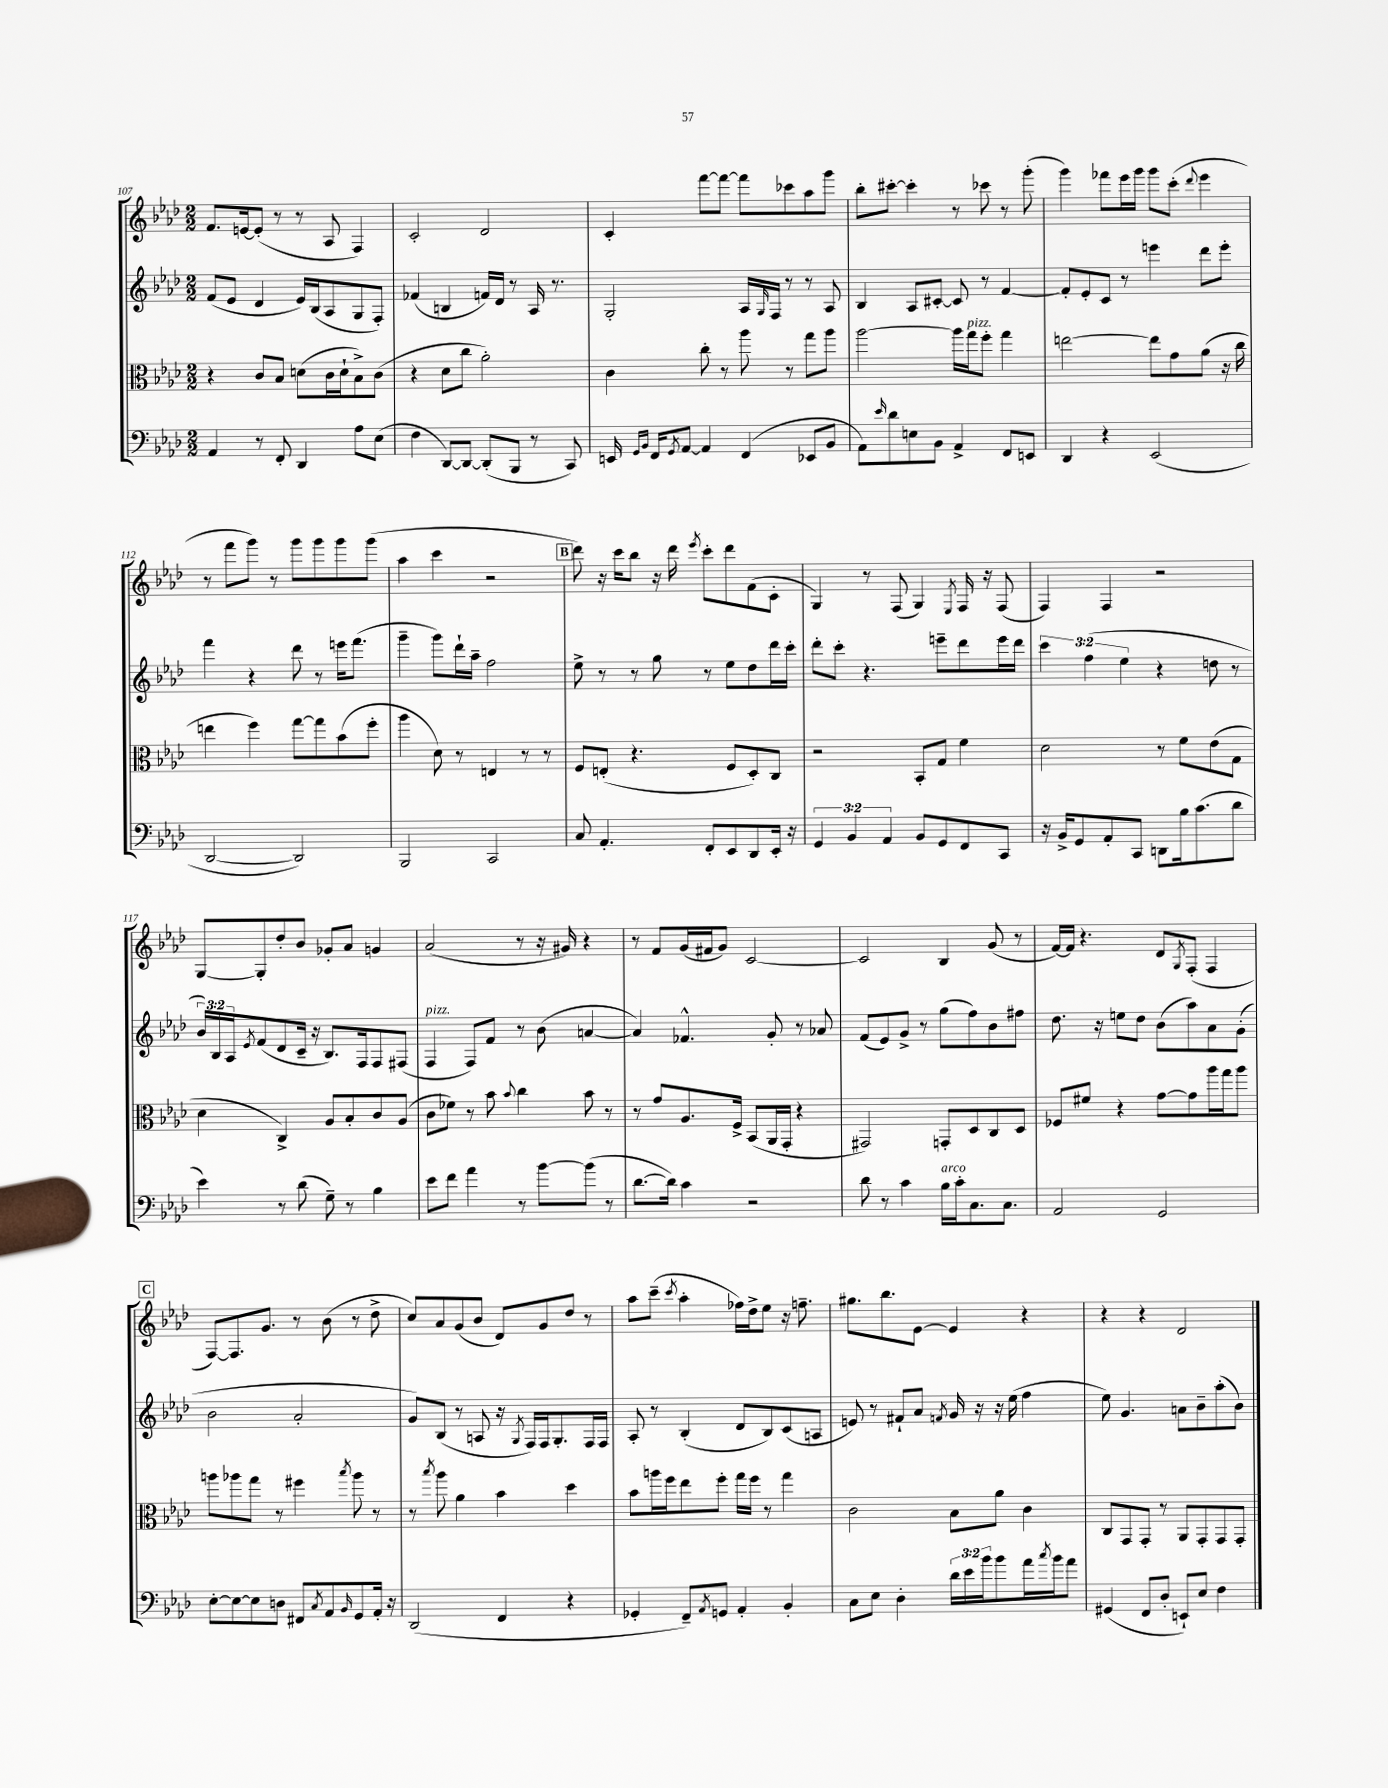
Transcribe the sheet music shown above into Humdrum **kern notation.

**kern	**kern	**kern	**kern
*staff4	*staff3	*staff2	*staff1
*clefF4	*clefC3	*clefG2	*clefG2
*k[b-e-a-d-]	*k[b-e-a-d-]	*k[b-e-a-d-]	*k[b-e-a-d-]
*M2/2	*M2/2	*M2/2	*M2/2
4AA-/	4r	(8f/L	8.f/L
.	.	8e-/J	.
.	.	.	[16e/k
8r	8c/L	4d-/	(8e'/]J
8FF'/	8B-/J	.	8r
4DD-/	(8d\L	16e-/LL)	8r
.	.	(16B-/J	.
.	16c\L	8A-/	8A-/
.	16d`\J	.	.
8A-\L	8B-^\)	8G/	4F/)
(8E-\J	(8c\J	8F'/J)	.
=	=	=	=
4F\	4r	(4f-/	2c'/
[8DD-/L)	8d-\L	4B/	.
8DD-/_J	8cc\J	.	.
(8DD-'/]L	2a-'\)	16f/LL)	2d-/
.	.	16d-/JJ	.
8BBB-/J	.	8r	.
8r	.	16A-/	.
.	.	8.r	.
8CC/)	.	.	.
=	=	=	=
16EE/	4c\	2G'/	4c'/
16qqGG/LL	.	.	.
16qqBB-/JJ	.	.	.
16FF/LK	.	.	.
8qGG/	.	.	.
[8AA-/J	.	.	.
4AA-/]	8cc'\	.	[8fff\L
.	8r	.	8fff\_J
(4FF/	8aa-\	16A-/LL	8fff\]L
.	.	16qqG/	.
.	.	16F/JJ	.
.	8r	8r	8ccc-\
8EE-/L	8gg\L	8r	8aa-\
8BB-/J	8aa-\J	8A-/	8ggg\J
=	=	=	=
8AA-\L)	[2aa-\	4B-/	8bb-'\L
16qqe-/	.	.	.
8d-\	.	.	[8ccc#'\J
8E\	.	8A-/L	4ccc#'\]
8BB-\J	.	[8c#'/J	.
4AA-^/	16aa-\]LL	8c#/]	8r
.	16gg\J	.	.
.	8ff'\J	8r	8ccc-\
8FF/L	4gg\	[4f/	8r
8EE/J	.	.	(8ggg'\
=	=	=	=
4DD-/	[2ee\	8f'/]L	4ggg\)
.	.	8e-'/	.
4r	.	8c/J	8fff-\L
.	.	8r	16eee-\L
.	.	.	16ggg\JJ
(2EE-/	8ee\]L	4eee\	8ggg\L
.	8g\	.	(8ccc'\J
.	.	.	8qqddd-/
.	(8a-\J	8ddd-\L	4eee-\
.	16r	8eee'\J	.
.	16cc\	.	.
=	=	=	=
[2DD-/	4ee\	4fff\	8r
.	.	.	8fff\L
.	4ff\)	4r	8ggg\J)
.	.	.	8r
2DD-/])	[8gg\L	8ddd-\	8ggg\L
.	8gg\]	8r	8ggg\
.	(8b-\	16eee\LK	8ggg\
.	.	(8.fff\J	.
.	8ff'\J	.	(8ggg\J
=	=	=	=
2BBB-/	4aa-\	4ggg~\	4aa-\
.	8d-\)	8ggg\L)	4ccc\
.	8r	16ddd-`\L	.
.	.	16aa-~\JJ	.
2CC/	4E/	2ff\	2r
.	8r	.	.
.	8r	.	.
=	=	=	=
8C/	8F/L	8ee-^\	8ddd-\)
4.AA-'/	(8E'/J	8r	16r
.	.	.	16ccc\LK
.	4.r	8r	8bb-\J
.	.	8gg\	16r
.	.	.	16ddd-\
.	.	.	8qeee-/
8FF'/L	.	8r	8ccc'\L
8EE-/	8F/L	8ee-\L	8ddd-\
8DD-/	8D-'/)	8dd-\	(8f\
16EE-'/Jk	8C/J	16ddd-\L	8c'\J
16r	.	16ccc'\JJ	.
=	=	=	=
6GG/	2r	8ddd-'\L	4G/)
.	.	8ccc'\J	.
6BB-/	.	.	.
.	.	4.r	8r
6AA-/	.	.	.
.	.	.	(8F/
8BB-/L	8BB-'/L	.	4G/)
8GG/	8G/J	8eee~\L	.
.	.	.	8qE-/
8FF/	4f\	8ddd-\	16F/
.	.	.	16r
8CC/J	.	16eee\L	(8F/
.	.	16ddd-\JJ	.
=	=	=	=
16r	2d-\	6ccc\	4F/)
16BB-^/LK	.	.	.
8GG/	.	.	.
.	.	(6ff\	.
8AA-'/	.	.	4F/
.	.	6ee-\	.
8CC/J	.	.	.
8DD\L	8r	4r	2r
16B-\k	8f\L	.	.
(8.c\	.	.	.
.	(8e-\	8dd\	.
8d-\J	8G\J	8r	.
=	=	=	=
4e-\)	4d-\	24b-/LL)	[8G/L
.	.	24B-/	.
.	.	24A-/J	.
.	.	8qe-/	.
.	.	(8f/	8G'/]
8r	4C^/)	8d-/	8dd-'/
(8d-\	.	16c~/Jk	8b-/J
.	.	16r	.
8G~\)	8A-/L	8.B-/L)	8g-'/L
8r	8B-'/	.	8a-/J
.	.	16F/k	.
4B-\	8c/	8F/	4g/
.	(8A-/J	(8F#/J	.
=	=	=	=
8e-\L	8c\L	4F/	(2a-/
8f\J	8f-\J)	.	.
4a-\	8r	8F/L)	.
.	8b-\	8f/J	.
.	8qqb-/	.	.
8r	4cc\	8r	8r
[8b-\L	.	(8b-\	16r
.	.	.	16g#/)
(8b-\]J	8b-\	[4a/	4r
8r	8r	.	.
=	=	=	=
[8.d-\L	8r	4a/])	8r
.	8g/L	.	8f/L
16d-\]Jk)	.	.	.
4c\	8.A-/	4.f-^^/	(16g/L
.	.	.	16f#/J
.	.	.	8g/J)
.	16F^/Jk	.	.
2r	(8BB-/L	.	[2c/
.	16AA-/L	8g'/	.
.	16GG'/JJ	.	.
.	4r	8r	.
.	.	8a-/	.
=	=	=	=
8d-\	2GG#/)	(8f/L	2c/]
8r	.	8e-/)	.
4c\	.	8g^/J	.
.	.	8r	.
16B-\LL	8GG'/L	(8gg\L	4B-/
16c'\J	.	.	.
8.C\	8D-/	8ff\)	.
.	8C/	8b-\	(8g/
8.C\J	.	.	.
.	8D-/J	8ff#\J	8r
=	=	=	=
2AA-/	8F-/L	8.dd-\	[16f/LL)
.	.	.	16f/]JJ
.	8f#/J	.	4.r
.	.	16r	.
.	4r	8ee\L	.
.	.	8dd-\J	.
2GG/	[8g\L	(8b-\L	8d-/L
.	.	.	8qG/
.	8g\]	8aa-\)	(8F'/J
.	16aa-\L	8a-\	4F/
.	16gg\J	.	.
.	8aa-\J	(8g'\J	.
=	=	=	=
[8E-'\L	8aa\L	2b-\	[8F/L)
8E-\_	8aa-\	.	8.F/]
8E-\]	8gg\J	.	.
.	.	.	8.g/J
8D\J	8r	.	.
8FF#/L	4ff#\	2a-'/	8r
8qC/	.	.	.
8AA-/	.	.	(8b-\
16qqBB-/	8qbb-/	.	.
8GG/	8aa-\	.	8r
16AA-'/Jk	8r	.	8dd-^\
16r	.	.	.
=	=	=	=
(2DD-/	8r	8g/L)	8cc/L)
.	8qbb-/	.	.
.	8aa-\	(8B-/J	8a-/
.	4a-\	8r	(8g/
.	.	8A/	8b-/J
4FF/	4b-\	16r	8d-/L)
.	.	8qG/	.
.	.	16F/LL)	.
.	.	16F/J	8g/
.	.	8.G'/	.
4r	4dd-\	.	8dd-/J
.	.	16F/L	8r
.	.	16F/JJ	.
=	=	=	=
4GG-'/	8b-\L	8A-'/	8aa-\L
.	16aa\L	8r	(8ccc~\J
.	16ff\J	.	.
.	.	.	8qccc/
8FF~/L)	8ee-\	(4B-'/	4aa-'\
8qAA-/	.	.	.
8GG/J	8ff'\J	.	.
4AA-'/	16gg\LL	8d-/L	16ff-\LL)
.	16ff\JJ	.	16dd-^\J
.	8r	8B-/)	8ee-\J
4BB-'/	4gg\	(8c/	16r
.	.	.	8.ff~\
.	.	8A/J	.
=	=	=	=
8C\L	2c\	8e/)	8.gg#\L
8E-\J	.	8r	.
.	.	.	8.bb-\
4D-'\	.	8f#`/L	.
.	.	8a-/J	[8e-\J
.	.	8qf/	.
24d-\LL	8B-\L	16g/	4e-/]
24e-\	.	.	.
.	.	16r	.
24b-\J	.	.	.
8b-\	8a-\J	16r	.
.	.	(16ee-\	.
16a-\L	4c\	4ff\	4r
8qcc/	.	.	.
16b-\J	.	.	.
8a-\J	.	.	.
=	=	=	=
(4GG#/	8C/L	8ee-\)	4r
.	8GG/	4.g/	.
8FF/L	8GG'/J	.	4r
8D-'/J	8r	.	.
8EE`/L)	8AA-/L	8a\L	2d-/
8E-/J	8GG'/	8b-~\	.
4F\	8GG/	(8aa-'\	.
.	8GG'/J	8b-\J)	.
==	==	==	==
*-	*-	*-	*-
